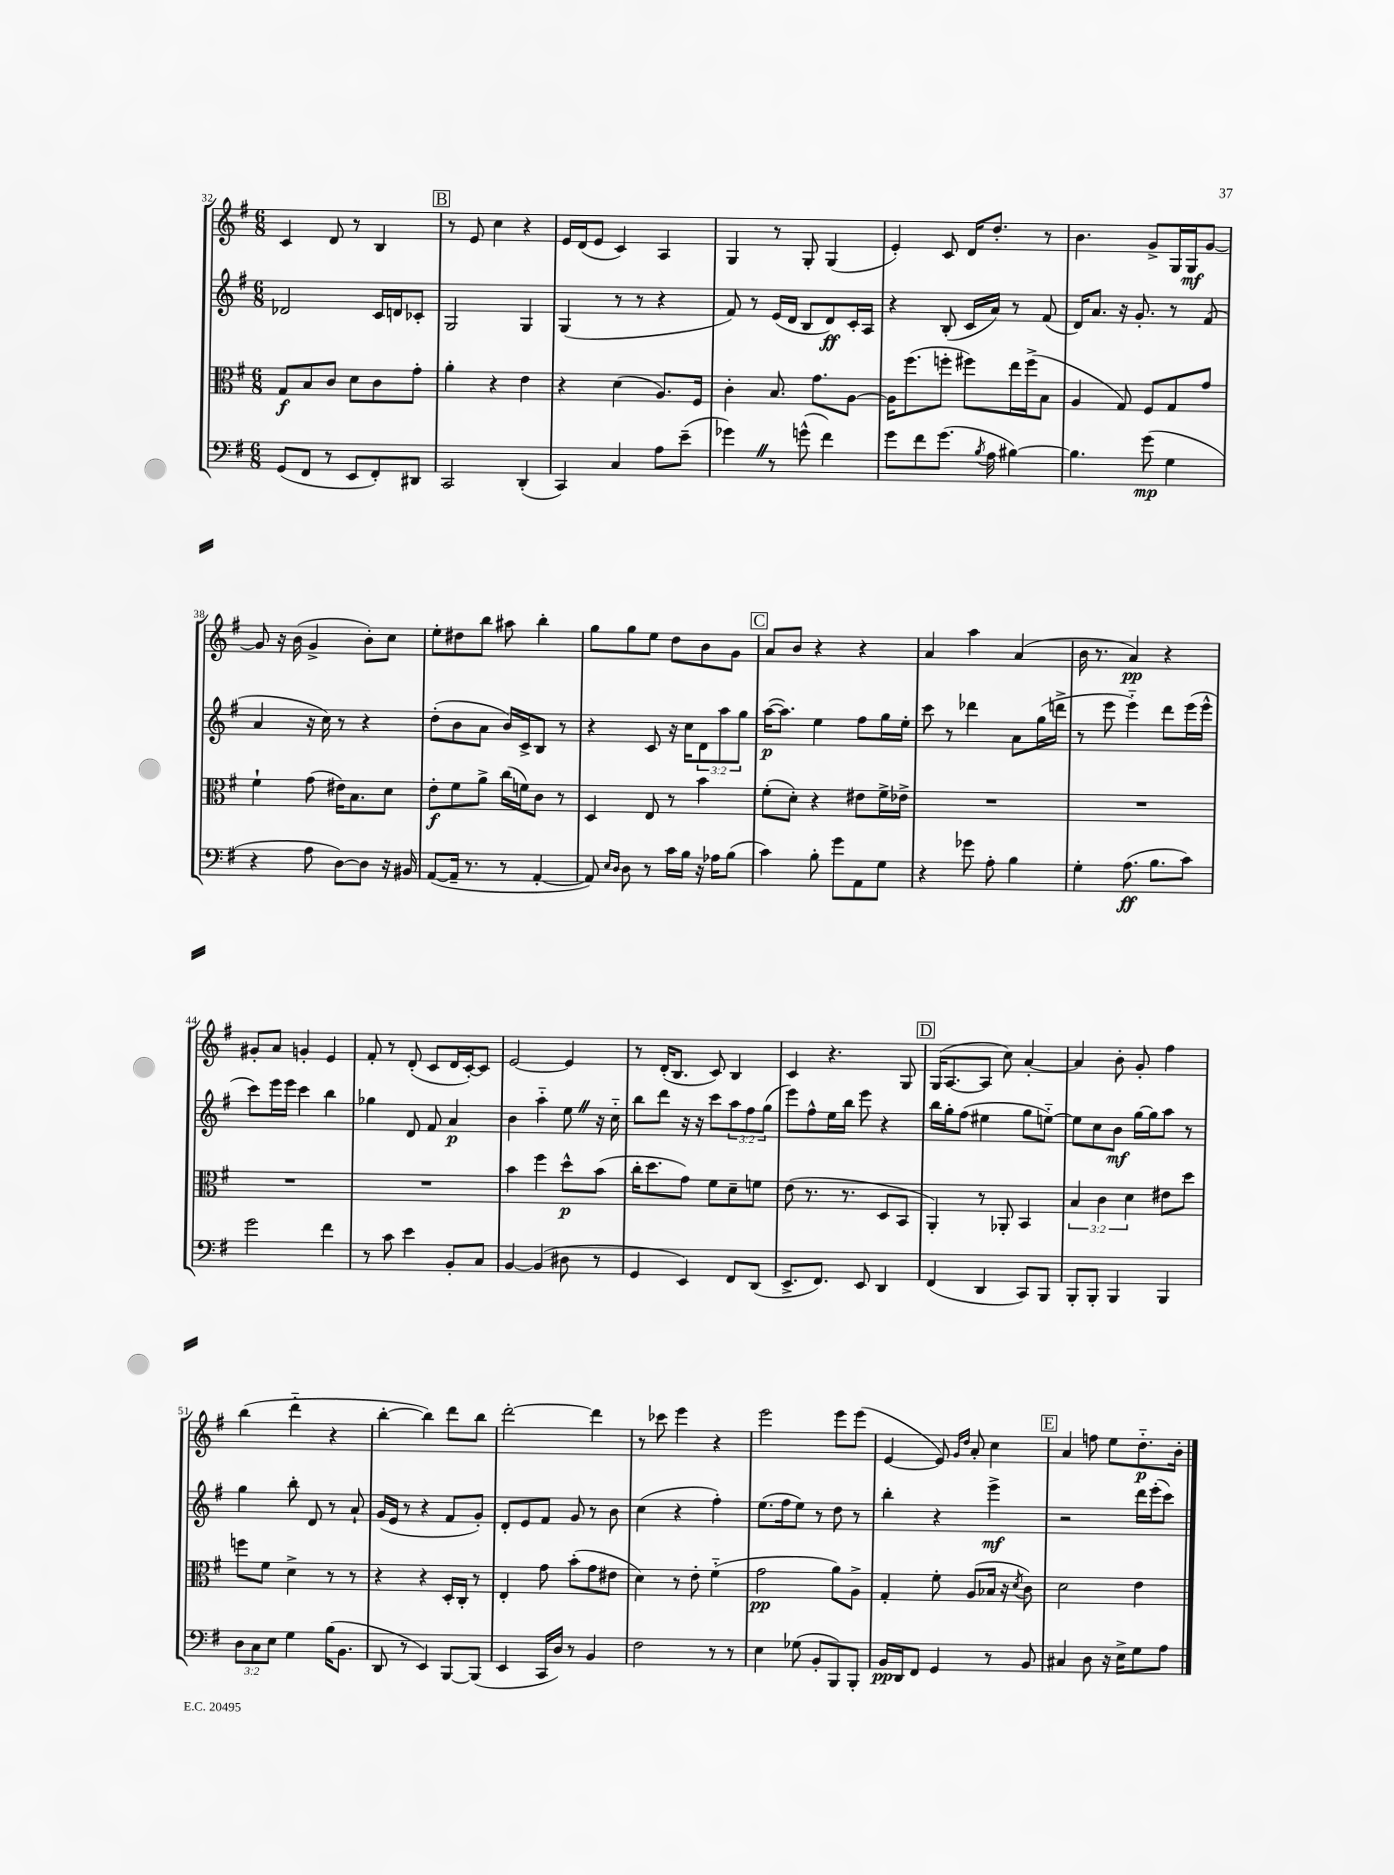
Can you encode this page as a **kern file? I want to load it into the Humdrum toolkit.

**kern	**kern	**kern	**kern
*staff4	*staff3	*staff2	*staff1
*clefF4	*clefC3	*clefG2	*clefG2
*k[f#]	*k[f#]	*k[f#]	*k[f#]
*M6/8	*M6/8	*M6/8	*M6/8
(8GG	8G	2d-	4c
8FF#	8B	.	.
8r	8c	.	8d
8EE	8d	.	8r
8FF#')	8c	16c	4B
.	.	16d	.
8DD#	8g'	8c-'	.
=	=	=	=
2CC	4a'	2G	8r
.	.	.	8e
.	4r	.	4cc
(4DD'	4e	4G	4r
=	=	=	=
4CC)	4r	(4G	16e
.	.	.	(16d
.	.	.	8e
4C	(4d	8r	4c)
.	.	8r	.
8A	8.A)	4r	4A
(8e~	.	.	.
.	16F#	.	.
=	=	=	=
4g-)	4c'	8f#)	4G
.	.	8r	.
8r	8.B	(16e	8r
.	.	16d	.
(8g^^	.	8B	8G'
.	8.g	.	.
4f#)	.	8d)	(4G
.	[8A	16c'	.
.	.	16A	.
=	=	=	=
8g	16A]	4r	4e')
.	(8.ff#	.	.
8f#	.	.	.
(8.g	8ff'	(8B'	8c
.	8ff#)	16c	16d
8qB	.	.	.
16A	.	16a)	8.dd'
[4B#)	16ee	8r	.
.	(16ff#^	.	.
.	8B	(8f#	8r
=	=	=	=
4.B#]	4A	16d)	4.b
.	.	8.a	.
.	8G)	16r	.
.	.	8.g'	.
(8g	8F#	.	8g^
4G	8G	8r	16G
.	.	.	16G
.	8g	(8f#	[8g
=	=	=	=
4r	4f#`	4a	8g]
.	.	.	16r
.	.	.	(16b
8A	(8g	16r	4g^
.	.	16cc)	.
[8D)	16e#)	8r	.
.	8.B	.	.
8D]	.	4r	8b')
16r	8d	.	8cc
16BB#	.	.	.
=	=	=	=
([8AA	8e'	(8dd'	8ee'
16AA~]	8f#	8b	8dd#
8.r	.	.	.
.	8a^	8a	8bb
8r	(16cc	16b)	8aa#
.	16f)	16c^	.
[4AA'	8c	8B	4bb'
.	8r	8r	.
=	=	=	=
8AA])	4D	4r	8gg
16qqE	.	.	.
16qqD	.	.	.
8D	.	.	8gg
8r	8E	8c	8ee
16c	8r	16r	8dd
16B	.	16cc	.
16r	4b	12d	8b
16A-	.	.	.
.	.	12aa	.
(8B	.	.	8g
.	.	12gg	.
=	=	=	=
4c)	(8f#'	([16aa	8a
.	.	8.aa])	.
.	8d')	.	8b
8B'	4r	4ee	4r
8g	.	.	.
8AA	8e#	8ff#	4r
8G	16f#^	16gg	.
.	16e-^	16ee'	.
=	=	=	=
4r	2.r	8ccc	4a
.	.	8r	.
8g-	.	4ddd-	4aa
8A'	.	.	.
4B	.	8a	(4a
.	.	(16gg	.
.	.	16ddd^	.
=	=	=	=
4G'	2.r	8r	16b
.	.	.	8.r
.	.	8eee	.
(8.A	.	4eee'~)	4a)
8.B	.	.	.
.	.	8ddd	4r
8c)	.	(16eee	.
.	.	16eee^^	.
=	=	=	=
2g	2.r	8ccc)	8g#'
.	.	16eee	8a
.	.	16eee	.
.	.	4ccc	4g'
4f#	.	4bb	4e
=	=	=	=
8r	2.r	4gg-	8f#'
8c	.	.	8r
4e	.	8d	(8d'
.	.	8f#	8c
8BB'	.	4a	16d
.	.	.	[16c')
8C	.	.	8c]
=	=	=	=
[4BB	4b	4b	[2e
(4BB]	4ff#	4aa'~	.
8D#	8dd^^	8ee	4e]
8r	(8b	16r	.
.	.	16cc'~	.
=	=	=	=
4GG	16cc'	8bb	8r
.	8.dd	.	.
.	.	8ddd	(16d'
.	.	.	8.B
4EE)	8g)	16r	.
.	.	16r	.
.	8f#	8ccc	8c)
8FF#	8d~	12aa	4B
.	.	12ff#	.
(8DD	8f	.	.
.	.	(12gg	.
=	=	=	=
8.EE^	(8e	8eee)	4c
.	8.r	8ff#^^	.
8.FF#)	.	.	.
.	.	16ee	4.r
.	8.r	16bb	.
8EE	.	8eee	.
4DD	8D	4r	.
.	8BB	.	8G
=	=	=	=
(4FF#	4AA')	16bb	(16G
.	.	16gg'	[8.A
.	.	(8ff#	.
4DD	8r	4ee#	8A]
.	8AA-'	.	8cc)
8CC)	4BB	8gg	[4a'
8BBB	.	[8ee'~)	.
=	=	=	=
8BBB'	6B	8ee]	4a]
8BBB'	.	8cc	.
.	6c	.	.
4BBB	.	8b	8b'
.	6d	.	.
.	.	[16gg	8g'
.	.	16gg]	.
4BBB	8e#	8aa	4ff#
.	8dd	8r	.
=	=	=	=
12D	8ff	4gg	(4bb
12C	.	.	.
.	8f#	.	.
12E	.	.	.
4G	4d^	8bb'	4ddd'~
.	.	8d	.
(16B	8r	8r	4r
8.BB	.	.	.
.	8r	8a`	.
=	=	=	=
8DD	4r	(16g	[4bb'
.	.	16e	.
8r	.	8r	.
4EE)	4r	4r	4bb])
[8BBB	16D'	8f#	8ddd
.	16C'	.	.
(8BBB]	8r	8g')	8bb
=	=	=	=
4EE	4E'	8d'	[2ddd'
.	.	8e	.
16CC	8g	8f#	.
16D)	.	.	.
8r	(8b'	8g	.
4BB	8g	8r	4ddd]
.	8e#	8b	.
=	=	=	=
2F#	4d)	(4cc	8r
.	.	.	8ccc-
.	8r	4r	4eee
.	8e'	.	.
8r	(4f#'~	4ff#')	4r
8r	.	.	.
=	=	=	=
4E	2g	(8.ee	2eee
.	.	16ff#	.
(8G-	.	8ee)	.
8BB'	.	8r	.
8BBB)	8a)	8dd	8eee
8BBB'	8A^	8r	(8eee
=	=	=	=
16BB	4G'	4bb'	[4e
16DD	.	.	.
8FF#	.	.	.
4GG	8f#'	4r	8e])
.	.	.	16qqg
.	.	.	16qqdd
.	(8A	.	8a'
8r	16B-	4eee^	4cc
.	16r	.	.
.	8qd	.	.
8BB	8c)	.	.
=	=	=	=
4C#	2d	2r	4a
8D	.	.	8ff
16r	.	.	8ee
16E^	.	.	.
8G	4e	16ddd	8.dd'~
.	.	(16eee'	.
8A	.	8ccc)	.
.	.	.	16b'
==	==	==	==
*-	*-	*-	*-
